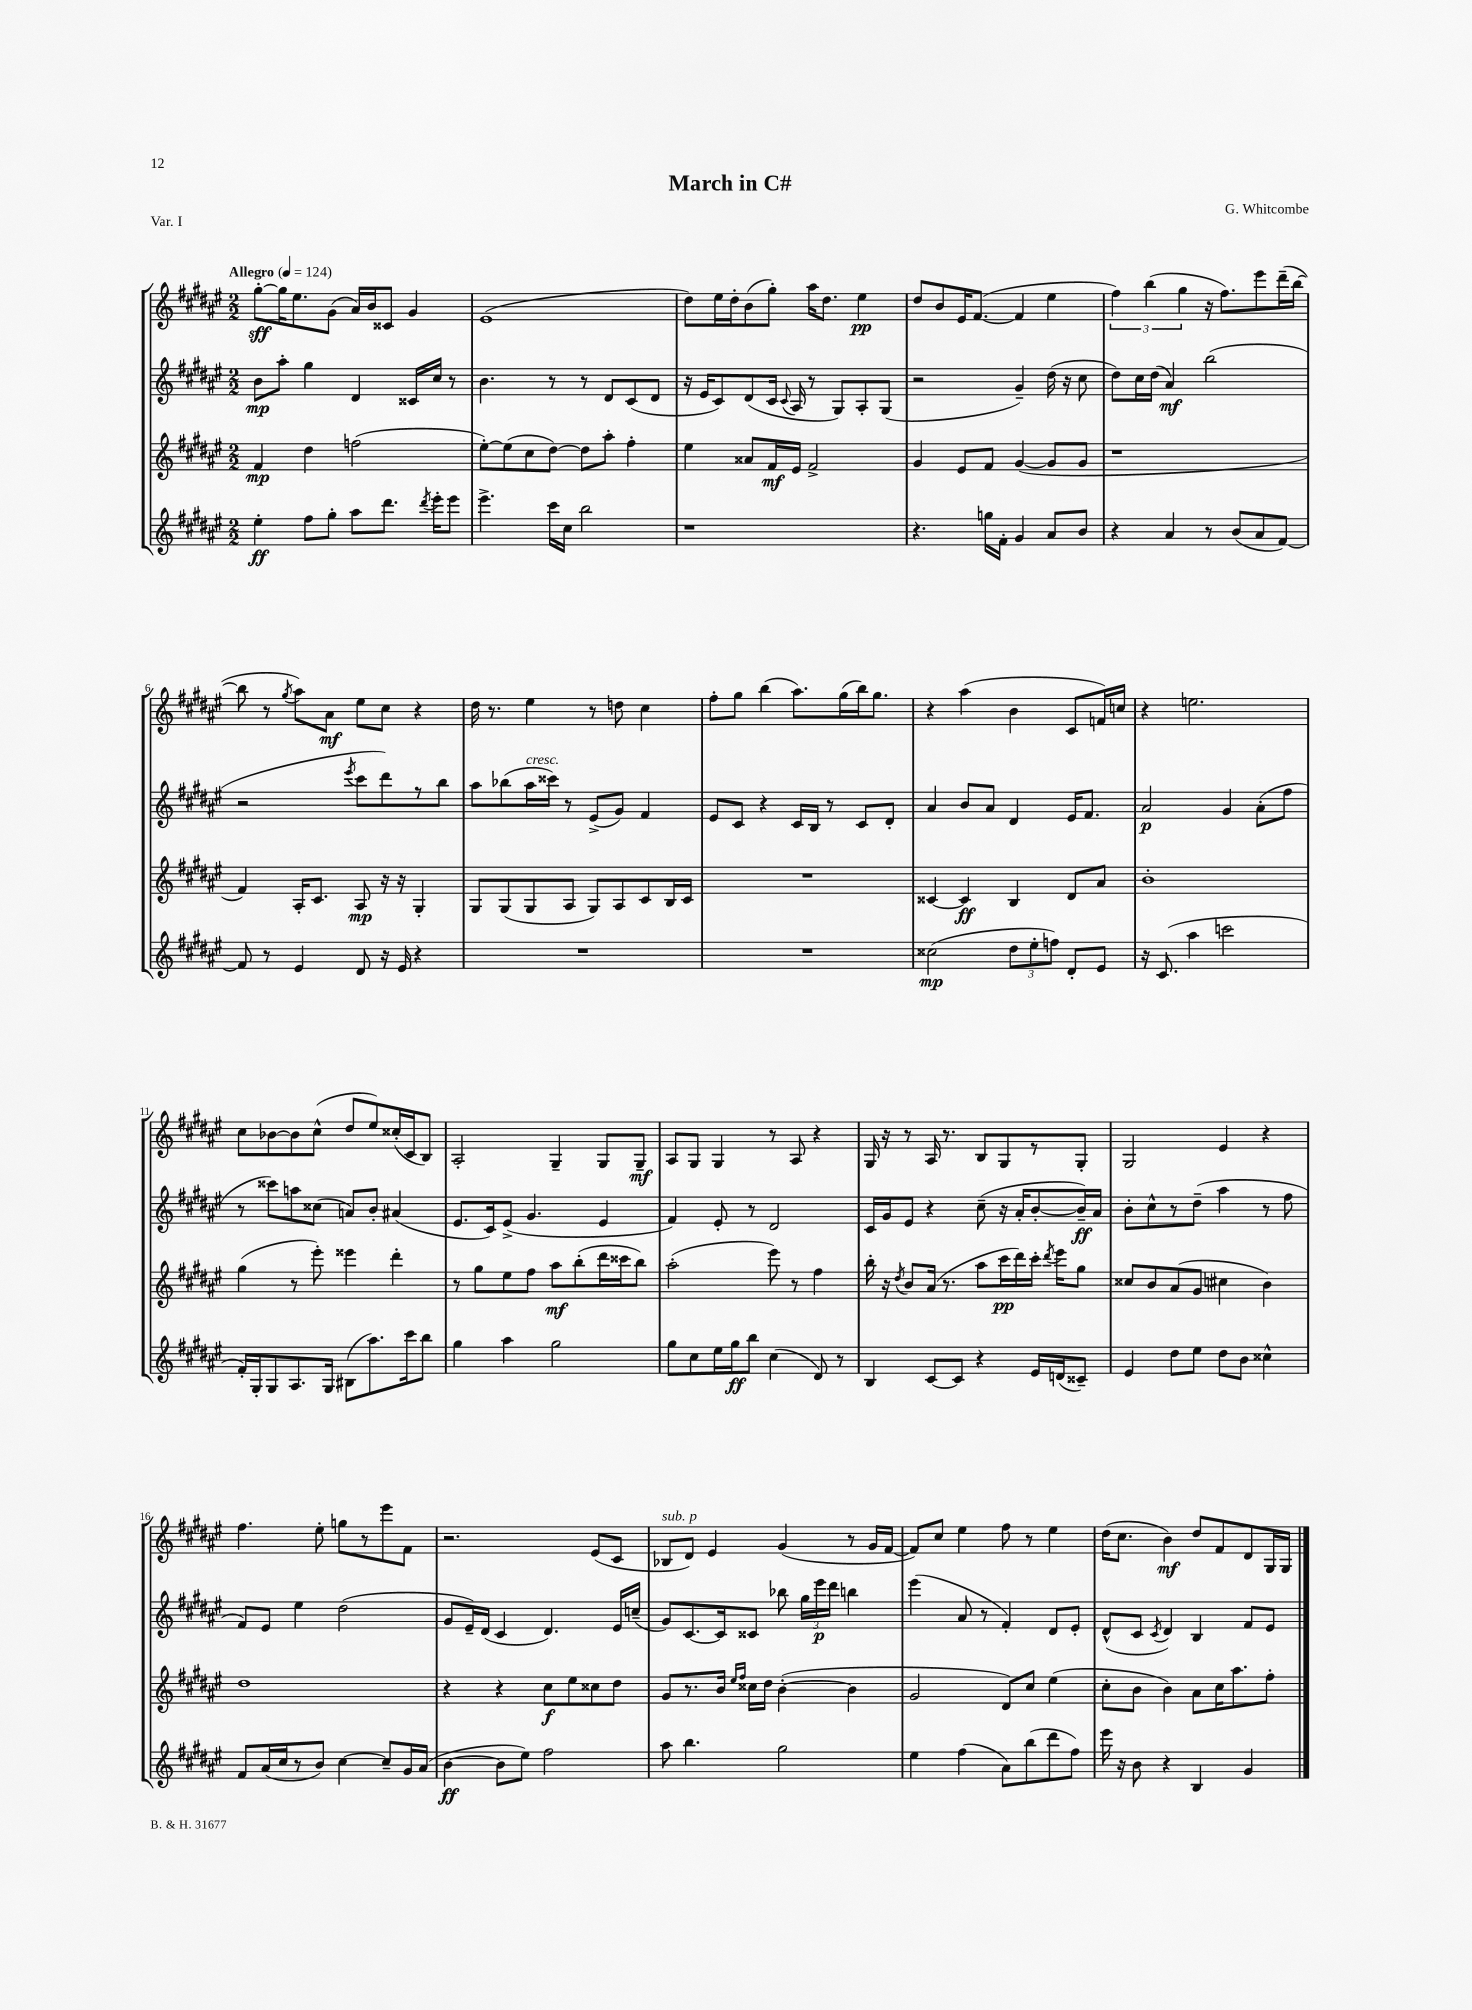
\header { title = "March in C#" composer = "G. Whitcombe" piece = "Var. I" }
<<
\new StaffGroup <<
\new Staff = "s0" {
    \clef treble \key fis \major \numericTimeSignature \time 2/2 \tempo "Allegro" 4 = 124
    \autoBeamOff gis''8[~-.\sff gis''16 eis''8. gis'8]( ais'16[) b'16 cisis'8] gis'4 |
    eis'1( |
    dis''8[) eis''16 dis''16-. b'8( gis''8]-.) ais''16[ dis''8.] eis''4\pp |
    dis''8[ b'8 eis'16 fis'8.]~( fis'4 eis''4 |
    \tuplet 3/2 { fis''4) b''4( gis''4 } r16 fis''8.[) eis'''8 dis'''16--( b''16]~ |
    b''8 r8 \acciaccatura { gis''8 } ais''8[) ais'8]\mf eis''8[ cis''8] r4 |
    dis''16 r8. eis''4 r8 d''8 cis''4 |
    fis''8[-. gis''8] b''4( ais''8.[) gis''16( b''16) gis''8.] |
    r4 ais''4( b'4 cis'8[ f'16) c''16] |
    r4 e''2. |
    cis''8[ bes'8~ bes'8 cis''8]-^( dis''8[ eis''8) cisis''16-.( cis'16 b8]) |
    ais2-. gis4-- gis8[ gis8]--\mf |
    ais8[ gis8] gis4 r8 ais8 r4 |
    gis16 r16 r8 ais16 r8. b8[ gis8 r8 gis8]-. |
    gis2 eis'4 r4 |
    fis''4. eis''8-. g''8[ r8 eis'''8 fis'8] |
    r2. eis'8[( cis'8] |
    bes8[^\markup { \italic "sub. p" } dis'8]) eis'4 gis'4( r8 gis'16[ fis'16]~ |
    fis'8[) cis''8] eis''4 fis''8 r8 eis''4 |
    dis''16[( cis''8.] b'4\mf) dis''8[ fis'8 dis'8 gis16 gis16] \bar "|." |
}
\new Staff = "s1" {
    \clef treble \key fis \major \numericTimeSignature \time 2/2
    \autoBeamOff b'8[\mp ais''8]-. gis''4 dis'4 cisis'16[ cis''16] r8 |
    b'4. r8 r8 dis'8[ cis'8( dis'8] |
    r16 eis'16[ cis'8) dis'8( cis'16] \appoggiatura { cis'8 } ais16 r8 gis8[) ais8-. gis8]( |
    r2 gis'4--) dis''16( r16 cis''8 |
    dis''8[) cis''16 dis''16]( ais'4\mf) b''2( |
    r2 \acciaccatura { eis'''8 } cis'''8[ dis'''8) r8 b''8] |
    ais''8[ bes''8( ais''16^\markup { \italic "cresc." } cisis'''16]) r8 eis'8[->( gis'8]) fis'4 |
    eis'8[ cis'8] r4 cis'16[ b16] r8 cis'8[ dis'8]-. |
    ais'4 b'8[ ais'8] dis'4 eis'16[ fis'8.] |
    ais'2\p gis'4 ais'8[-.( fis''8] |
    r8 cisis'''8[) a''8 cisis''8]( a'8[) b'8]-. ais'4( |
    eis'8.[ cis'16) eis'8]->( gis'4. eis'4 |
    fis'4) eis'8-. r8 dis'2 |
    cis'16[ gis'16 eis'8] r4 cis''8--( r16 ais'16[-. b'8~-. b'16--\ff) ais'16] |
    b'8[-. cis''8-^ r8 dis''8]--( ais''4 r8 fis''8 |
    fis'8[) eis'8] eis''4 dis''2( |
    gis'8[ eis'16--) dis'16]( cis'4 dis'4.) eis'16[ c''16]--( |
    gis'8[) cis'8.~ cis'16 cisis'8] bes''8 \tuplet 3/2 { gis''16[ eis'''16\p dis'''16] } b''4 |
    eis'''4( ais'8 r8 fis'4-.) dis'8[ eis'8]-. |
    dis'8[-^( cis'8] \acciaccatura { cis'8 } dis'4) b4 fis'8[ eis'8] \bar "|." |
}
\new Staff = "s2" {
    \clef treble \key fis \major \numericTimeSignature \time 2/2
    \autoBeamOff fis'4\mp dis''4 f''2( |
    eis''8[~-.) eis''8( cis''8 dis''8]~) dis''8[ ais''8]-. fis''4-. |
    eis''4 aisis'8[ fis'16\mf eis'16] fis'2-> |
    gis'4 eis'8[ fis'8] gis'4~( gis'8[ gis'8] |
    r1 |
    fis'4) ais16[-. cis'8.] ais8\mp r16 r16 gis4-. |
    gis8[ gis8( gis8 ais8] gis8[) ais8 cis'8 b16 cis'16] |
    R1 |
    cisis'4~ cisis'4\ff b4 dis'8[ ais'8] |
    b'1-. |
    gis''4( r8 eis'''8-.) eisis'''4 dis'''4-. |
    r8 gis''8[ eis''8 fis''8] ais''8[\mf b''8-.( dis'''16 cisis'''16 b''8]) |
    ais''2-.( eis'''8) r8 fis''4 |
    b''16-. r16 \acciaccatura { dis''8 } b'8[ ais'16]( r8. ais''8[ cis'''16\pp dis'''16) cis'''16]-. \acciaccatura { dis'''8 } eis'''16[ gis''8] |
    cisis''8[ b'8 ais'8( gis'8] cis''4 b'4) |
    dis''1 |
    r4 r4 cis''8[\f eis''8 cisis''8 dis''8] |
    gis'8[ r8. b'16] \grace { eis''16[ fis''16] } cisis''16[ dis''16] b'4~-.( b'4 |
    gis'2 dis'8[) cis''8] eis''4( |
    cis''8[-. b'8] b'4) ais'8[ cis''16 ais''8. fis''8]-. \bar "|." |
}
\new Staff = "s3" {
    \clef treble \key fis \major \numericTimeSignature \time 2/2
    \autoBeamOff eis''4-.\ff fis''8[ gis''8]-. ais''8[ dis'''8.] \acciaccatura { dis'''8 } eis'''16[-. eis'''8] |
    eis'''4.-> cis'''16[ cis''16] b''2 |
    r1 |
    r4. g''16[ fis'16]-. gis'4 ais'8[ b'8] |
    r4 ais'4 r8 b'8[( ais'8 fis'8]~) |
    fis'8 r8 eis'4 dis'8 r16 eis'16 r4 |
    R1 |
    R1 |
    cisis''2\mp( \tuplet 3/2 { dis''8[ eis''8-. f''8]) } dis'8[-. eis'8] |
    r16 cis'8.( ais''4 c'''2 |
    fis'16[-.) gis16-. gis8 ais8. gis16] bis8[( ais''8.) cis'''16 b''8] |
    gis''4 ais''4 gis''2 |
    gis''8[ cis''8 eis''16 gis''16\ff b''8] cis''4( dis'8) r8 |
    b4 cis'8[~ cis'8] r4 eis'16[ d'16( cisis'8]--) |
    eis'4 dis''8[ eis''8] dis''8[ b'8] cisis''4-^ |
    fis'8[ ais'16( cis''16 r8 b'8]) cis''4~ cis''8[-- gis'16 ais'16]( |
    b'4~\ff b'8[ eis''8]) fis''2 |
    ais''8 b''4. gis''2 |
    eis''4 fis''4( ais'8[) b''8( dis'''8 fis''8]) |
    eis'''16 r16 b'8 r4 b4 gis'4 \bar "|." |
}
>>
>>
